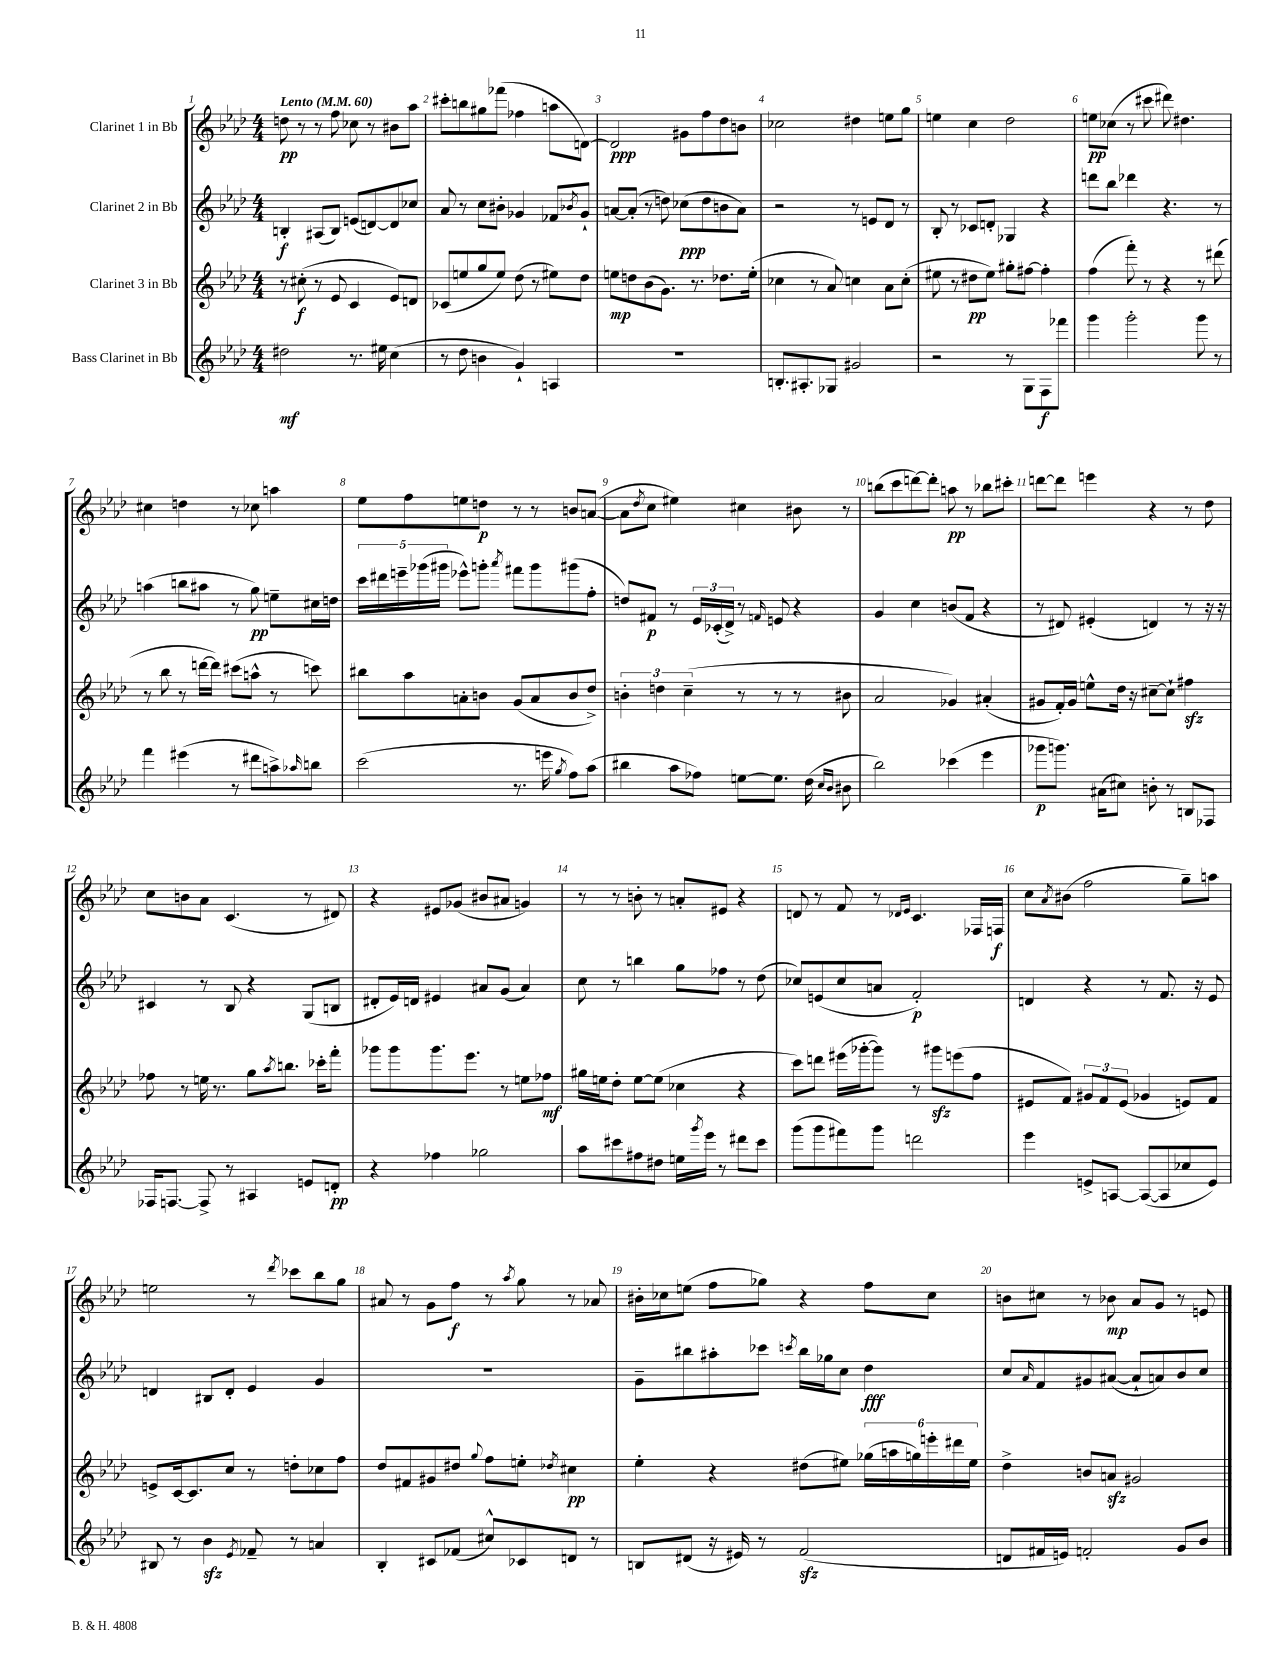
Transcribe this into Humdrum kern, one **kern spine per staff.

**kern	**dynam	**kern	**dynam	**kern	**dynam	**kern	**dynam
*part4	*part4	*part3	*part3	*part2	*part2	*part1	*part1
*staff4	*staff4	*staff3	*staff3	*staff2	*staff2	*staff1	*staff1
*I"Bass Clarinet in Bb	*	*I"Clarinet 3 in Bb	*	*I"Clarinet 2 in Bb	*	*I"Clarinet 1 in Bb	*
*clefG2	*	*clefG2	*	*clefG2	*	*clefG2	*
*k[b-e-a-d-]	*	*k[b-e-a-d-]	*	*k[b-e-a-d-]	*	*k[b-e-a-d-]	*
*M4/4	*	*M4/4	*	*M4/4	*	*M4/4	*
*MM60	*	*MM60	*	*MM60	*	*MM60	*
=1	=1	=1	=1	=1	=1	=1	=1
!	!	!	!	!	!	!LO:TX:a:B:t=Lento	!
2dd#X\	mf	8r	.	4Bn'/	f	8ddn\	pp
.	.	(8cc#X'\	f	.	.	8r	.
.	.	8r	.	(8A#X/L	.	8r	.
.	.	8e-/	.	8B/J)	.	8ff\	.
8.r	.	4c/	.	(8en/L	.	8cc-X\	.
.	.	.	.	[8dn/)	.	8r	.
16ee#X\	.	.	.	.	.	.	.
(4cc\	.	8e-/L)	.	8d/]	.	8b#X\L	.
.	.	8dn/J	.	8cc-X/J	.	8aa-\J	.
=2	=2	=2	=2	=2	=2	=2	=2
8r	.	(8c-X/L	.	8a-/	.	8ccc#X'\L	.
8dd-\	.	8een/	.	8r	.	8bbn\	.
4bn\	.	8gg/	.	8cc\L	.	8gg#X\	.
.	.	8ee/J)	.	8b#X'\J	.	(8fff-X\J	.
4g`/)	.	(8dd-\	.	4g-X/	.	4ff-X\	.
.	.	8r	.	.	.	.	.
4An/	.	8ee#X\L)	.	8f-X/L	.	8aan\L	.
.	.	.	.	8qb-X/	.	.	.
.	.	8dd-\J	.	8g-`/J	.	[8dn\J)	.
=3	=3	=3	=3	=3	=3	=3	=3
1r	.	8een\L	mp	[8an/L	.	2d/]	ppp
.	.	8ddn\	.	(8a'/J]	.	.	.
.	.	(8b-\	.	8r	.	.	.
.	.	8.g\J)	.	8ddn\)	.	.	.
.	.	.	.	(8cc-X\L	ppp	8g#X\L	.
.	.	8.r	.	.	.	.	.
.	.	.	.	8dd\	.	8ff\	.
.	.	8.dd-X\L	.	8bn\	.	8dd-\	.
.	.	.	.	8a\J)	.	8bn\J	.
.	.	(16ee'\Jk	.	.	.	.	.
=4	=4	=4	=4	=4	=4	=4	=4
8.Bn'/L	.	4cc-X\	.	2r	.	2cc-X\	.
8.A#X'/	.	.	.	.	.	.	.
.	.	8r	.	.	.	.	.
8G-X/J	.	8a-/)	.	.	.	.	.
2g#X/	.	4ccn\	.	8r	.	4dd#X\	.
.	.	.	.	8en/L	.	.	.
.	.	8a-\L	.	8d-/J	.	8een\L	.
.	.	(8cc'\J	.	8r	.	8gg\J	.
=5	=5	=5	=5	=5	=5	=5	=5
2r	.	8ee#X\	.	8B-'/	.	4een\	.
.	.	8r	.	8r	.	.	.
.	.	8dd#X\L	pp	8c-X/L	.	4cc\	.
.	.	8ee#\J)	.	8dn'/J	.	.	.
8r	.	8gg#X'\L	.	4G-X/	.	2dd-\	.
8G\L	.	[8ff#X\J	.	.	.	.	.
8F\	f	4ff#'\]	.	4r	.	.	.
8fff-X\J	.	.	.	.	.	.	.
=6	=6	=6	=6	=6	=6	=6	=6
4ggg\	.	(4ff\	.	8dddn\L	.	8een\L	pp
.	.	.	.	8bb-\J	.	(8cc-X\J	.
2ggg'\	.	8fff'\)	.	4ddd-X\	.	8r	.
.	.	8r	.	.	.	8ccc#X\	.
.	.	4r	.	4.r	.	8ddd#X\)	.
.	.	.	.	.	.	4.dd#X\	.
8ggg\	.	8r	.	.	.	.	.
8r	.	(8ddd#X\	.	8r	.	.	.
!!LO:LB:g=z
=7	=7	=7	=7	=7	=7	=7	=7
4fff\	.	8r	.	(4aan\	.	4cc#X\	.
.	.	8bb-\	.	.	.	.	.
(4eee#X\	.	8r	.	8bbn\L	.	4ddn\	.
.	.	[16dddn\LL	.	8aa#X\J	.	.	.
.	.	16ddd\JJ])	.	.	.	.	.
8r	.	(8ccc#X\L	.	8r	.	8r	.
8ddd#X\L	.	8aan^^\J	.	8gg\)	pp	8cc-X\	.
8aan^\)	.	8r	.	8een~\L	.	4aan\	.
16qqaa-X/	.	.	.	.	.	.	.
8bbn\J	.	8cccn\)	.	16cc#X\L	.	.	.
.	.	.	.	16ddn\JJ	.	.	.
=8	=8	=8	=8	=8	=8	=8	=8
(2ccc\	.	8bb#X\L	.	20ccc\LL	.	8ee-\L	.
.	.	.	.	20ddd#X\	.	.	.
.	.	.	.	20eeen~\	.	.	.
.	.	8aa-\	.	.	.	8ff\	.
.	.	.	.	(20ggg-X\	.	.	.
.	.	.	.	20ggg#X\JJ	.	.	.
.	.	8an'\	.	8eee-X^^\L)	.	8een\	.
.	.	8bn\J	.	8gggn'\J	.	8ddn\J	p
.	.	.	.	8qaaa-/	.	.	.
8.r	.	(8g/L	.	8fff#X\L	.	8r	.
.	.	8a/	.	8ggg\	.	8r	.
16eeen\	.	.	.	.	.	.	.
8qgg/	.	.	.	.	.	.	.
8ff\L)	.	8b/	.	(8ggg#X\	.	8bn/L	.
(8aa-\J	.	8dd-^/J)	.	8ff'\J	.	([8an/J	.
=9	=9	=9	=9	=9	=9	=9	=9
4bb#X\	.	6bn'\	.	8ddn/L)	.	8a\L]	.
.	.	.	.	.	.	8qdd-/	.
.	.	.	.	8f#X/J	p	8cc\J	.
.	.	6ddn\	.	.	.	.	.
8aa-\L	.	.	.	8r	.	4ee#X\)	.
.	.	(6cc~\	.	.	.	.	.
8ff-X\J)	.	.	.	24e-/LL	.	.	.
.	.	.	.	(24c-X'/	.	.	.
.	.	.	.	24d-^/JJ)	.	.	.
[8een\L	.	8r	.	8r	.	4cc#X\	.
.	.	.	.	16qqfn/	.	.	.
8.ee\J]	.	8r	.	8en/	.	.	.
.	.	8r	.	4r	.	8b#X\	.
(16dd-\	.	.	.	.	.	.	.
16qqcc/LL	.	.	.	.	.	.	.
16qqb-/JJ	.	.	.	.	.	.	.
8b#X\	.	8b#X\	.	.	.	8r	.
=10	=10	=10	=10	=10	=10	=10	=10
2bb-\)	.	2a-/	.	4g/	.	(8bbn\L	.
.	.	.	.	.	.	8ccc\	.
.	.	.	.	4cc\	.	[8dddn\)	.
.	.	.	.	.	.	8ddd'\J]	.
(4ccc-X\	.	4g-X/)	.	(8bn/L	.	8aan\	pp
.	.	.	.	8f/J	.	8r	.
4eee-\	.	(4a#X'/	.	4r	.	8bb-X\L	.
.	.	.	.	.	.	8ccc#X'\J	.
=11	=11	=11	=11	=11	=11	=11	=11
8ggg-X\L	p	8g#X/L	.	8r	.	[8dddn\L	.
8.gggn\J)	.	16f'/L)	.	8d#X/)	.	8ddd\J]	.
.	.	16g#/JJ	.	.	.	.	.
.	.	8een^^\L	.	(4e#X'/	.	4eeen\	.
(16a#X\KL	.	.	.	.	.	.	.
8cc#X\J)	.	16dd-\Jk	.	.	.	.	.
.	.	16r	.	.	.	.	.
8bn'\	.	[8cc#X~\L	.	4dn/)	.	4r	.
8r	.	8cc#`\J]	.	.	.	.	.
8Bn/L	.	4ff#Xzz\	.	8r	.	8r	.
8F-X/J	.	.	.	16r	.	8dd-\	.
.	.	.	.	16r	.	.	.
!!LO:LB:g=z
=12	=12	=12	=12	=12	=12	=12	=12
16F-X/KL	.	8ff-X\	.	4c#X/	.	8cc\L	.
[8.Fn/J	.	.	.	.	.	.	.
.	.	8r	.	.	.	8bn\	.
8F^/]	.	16een\	.	8r	.	8a-\J	.
.	.	8.r	.	.	.	.	.
8r	.	.	.	8B-/	.	(4.c/	.
4A#X/	.	8gg\L	.	4r	.	.	.
.	.	8qaa-/	.	.	.	.	.
.	.	8.bbn\J	.	.	.	.	.
8en/L	.	.	.	(8G/L	.	8r	.
.	.	16ccc-X'\KL	.	.	.	.	.
8dn'/J	pp	8fff'\J	.	8Bn/J	.	8d#X/)	.
=13	=13	=13	=13	=13	=13	=13	=13
4r	.	8ggg-X\L	.	8d#X'/L	.	4r	.
.	.	8ggg-\	.	16e-/L)	.	.	.
.	.	.	.	16dn/JJ	.	.	.
4ff-X\	.	8.ggg-\	.	4e#X/	.	8e#X/L	.
.	.	.	.	.	.	(8g-X/J	.
.	.	8.eee-\J	.	.	.	.	.
2gg-X\	.	.	.	8a#X/L	.	8b#X/L	.
.	.	8r	.	(8g/J	.	8a#X/J	.
.	.	8een\L	.	4a#/)	.	4gn/)	.
.	.	8ff-X\J	mf	.	.	.	.
=14	=14	=14	=14	=14	=14	=14	=14
8aa-\L	.	16gg#X\LL	.	8cc\	.	8r	.
.	.	16een\J	.	.	.	.	.
8ccc#X\	.	8dd-'\J	.	8r	.	8r	.
8ff#X\	.	[8ee\L	.	4bbn\	.	8bn'\	.
8dd#X\J	.	(8ee\J]	.	.	.	8r	.
16een\LL	.	4cc-X\	.	8gg\L	.	8an'/L	.
8qggg/	.	.	.	.	.	.	.
16eee-\JJ	.	.	.	.	.	.	.
8r	.	.	.	8ff-X\J	.	8e#X/J	.
8ddd#X\L	.	4r	.	8r	.	4r	.
8ccc#\J	.	.	.	(8dd-\	.	.	.
=15	=15	=15	=15	=15	=15	=15	=15
(8ggg\L	.	8ccc\L)	.	8cc-X/L)	.	8dn/	.
8ggg\	.	8dddn\J	.	(8en/	.	8r	.
8fff#X\)	.	(16eee#X\LL	.	8cc-/	.	8f/	.
.	.	[16ggg-X'\J	.	.	.	.	.
8ggg\J	.	8ggg-\J])	.	8an/J	.	8r	.
.	.	.	.	.	.	16qqd-X/LL	.
.	.	.	.	.	.	16qqe-/JJ	.
2dddn\	.	8r	.	2f'/)	p	4.c/	.
.	.	8ggg#Xzz\L	.	.	.	.	.
.	.	(8eeen\	.	.	.	.	.
.	.	8ff\J	.	.	.	16F-X/LL	.
.	.	.	.	.	.	16Fn/JJ	f
=16	=16	=16	=16	=16	=16	=16	=16
4eee-\	.	8e#X/L	.	4dn/	.	8cc\L	.
.	.	.	.	.	.	8qa-/	.
.	.	8f/J)	.	.	.	(8b#X\J	.
8en^/L	.	12g#X/L	.	4r	.	2ff\	.
.	.	12f/	.	.	.	.	.
[8An/J	.	.	.	.	.	.	.
.	.	(12e#/J	.	.	.	.	.
(8A/L_	.	4g-X/	.	8r	.	.	.
8A/]	.	.	.	8.f/	.	.	.
8cc-X/	.	8en/L)	.	.	.	8gg~\L)	.
.	.	.	.	16r	.	.	.
8e/J)	.	8f/J	.	8e-/	.	8aan\J	.
!!LO:LB:g=z
=17	=17	=17	=17	=17	=17	=17	=17
8B#X/	.	8en^/L	.	4dn/	.	2een\	.
8r	.	[16c/k	.	.	.	.	.
.	.	8.c/]	.	.	.	.	.
4b-zz\	.	.	.	8B#X/L	.	.	.
.	.	8cc/J	.	8d'/J	.	.	.
8qe-/	.	.	.	.	.	.	.
8f-X~/	.	8r	.	4e-/	.	8r	.
.	.	.	.	.	.	8qddd-/	.
8r	.	8ddn'\L	.	.	.	8ccc-X\L	.
4an/	.	8cc-X\	.	4g/	.	8bb-\	.
.	.	8ff\J	.	.	.	8gg\J	.
=18	=18	=18	=18	=18	=18	=18	=18
4B-'/	.	8dd-/L	.	1r	.	8a#X/	.
.	.	8f#X/	.	.	.	8r	.
8c#X/L	.	8g#X/	.	.	.	8g\L	.
(8f-X/J	.	8dd#X/J	.	.	.	8ff\J	f
.	.	8qqgg/	.	.	.	.	.
8cc#X^^/L)	.	8ff\L	.	.	.	8r	.
.	.	.	.	.	.	8qaa-/	.
8c-X/	.	8een'\J	.	.	.	8gg\	.
.	.	8qdd-X/	.	.	.	.	.
8dn/J	.	4cc#X\	pp	.	.	8r	.
8r	.	.	.	.	.	8a-X/	.
=19	=19	=19	=19	=19	=19	=19	=19
8Bn/L	.	4ee-'\	.	8g~\L	.	16b#X'\LL	.
.	.	.	.	.	.	16cc-X\J	.
(8d#X/J	.	.	.	8bb#X\	.	(8een\J	.
16r	.	4r	.	8aa#X'\	.	8ff\L	.
16e#X/)	.	.	.	.	.	.	.
8r	.	.	.	8ccc-X\J	.	8gg-X\J)	.
.	.	.	.	8qcccn/	.	.	.
(2fzz/	.	(8dd#X\L	.	16bb#\LL	.	4r	.
.	.	.	.	16gg-X\J	.	.	.
.	.	8ee#X\J)	.	8cc\J	.	.	.
.	.	(24gg-X\LL	.	4dd-\	fff	8ff\L	.
.	.	24aan\	.	.	.	.	.
.	.	24ggn\)	.	.	.	.	.
.	.	24eeen'\	.	.	.	8cc-\J	.
.	.	24ddd#X\	.	.	.	.	.
.	.	24ee#\JJ	.	.	.	.	.
=20	=20	=20	=20	=20	=20	=20	=20
8dn/L	.	4dd-^\	.	8cc/L	.	8bn\L	.
.	.	.	.	16qqa-/	.	.	.
16f#X/L	.	.	.	8f/	.	8cc#X\J	.
16en/JJ)	.	.	.	.	.	.	.
2fn'/	.	8bn/L	.	8g#X/	.	8r	.
.	.	8anzz/J	.	([8a#X/J	.	8b-X\	mp
.	.	2g#X/	.	8a#`/L]	.	8a-/L	.
.	.	.	.	8an/)	.	8g/J	.
8g/L	.	.	.	8b-/	.	8r	.
8b-/J	.	.	.	8cc/J	.	8en/	.
==	==	==	==	==	==	==	==
*-	*-	*-	*-	*-	*-	*-	*-
